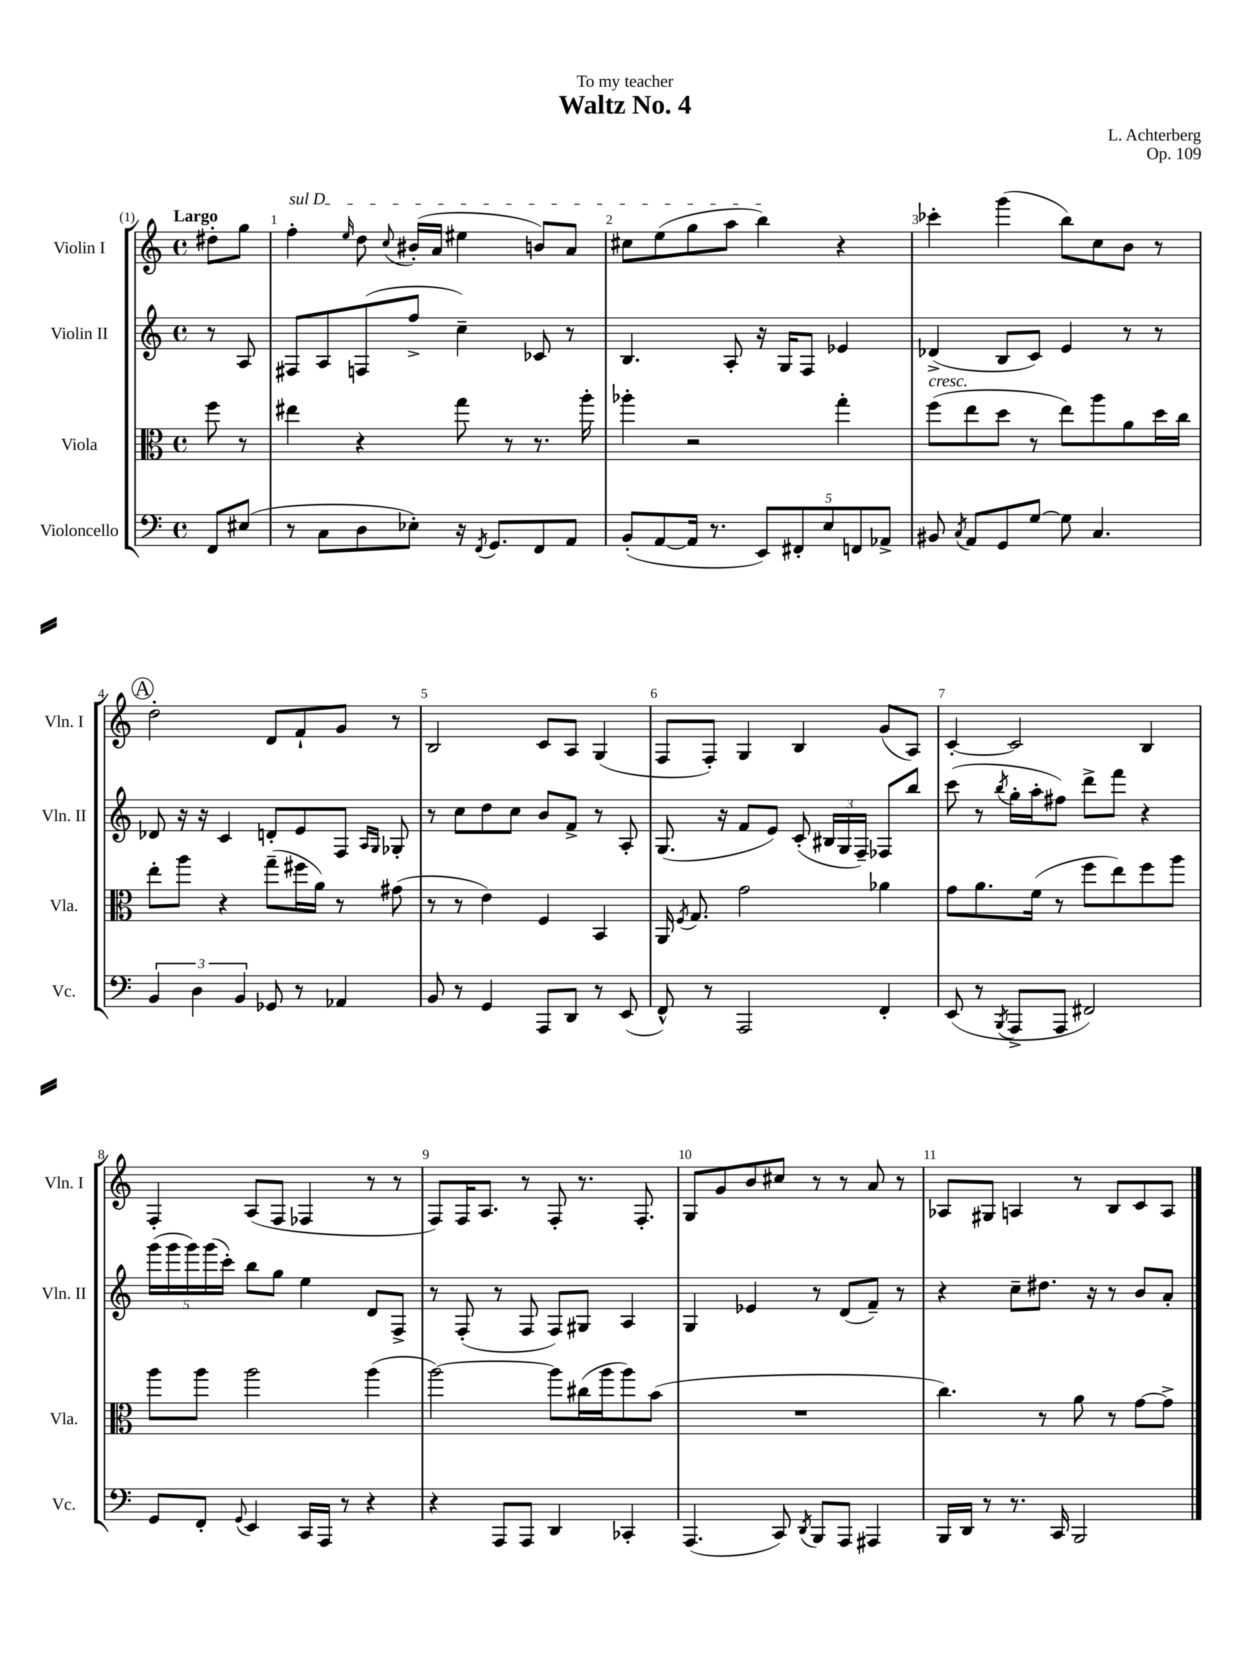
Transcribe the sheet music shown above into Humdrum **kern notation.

**kern	**kern	**kern	**kern
*staff4	*staff3	*staff2	*staff1
*clefF4	*clefC3	*clefG2	*clefG2
*k[]	*k[]	*k[]	*k[]
*M4/4	*M4/4	*M4/4	*M4/4
*met(c)	*met(c)	*met(c)	*met(c)
8FF/L	8ff\	8r	8dd#'\L
(8E#/J	8r	8A/	8gg\J
=	=	=	=
8r	4ee#\	8F#/L	4ff'\
8C\L	.	8A/	.
.	.	.	16qqee/
8D\	4r	(8F/	8dd\
.	.	.	8qqcc/
8E-'\J)	.	8ff^/J	(16b#'/LL
.	.	.	16a/JJ
16r	8gg\	4cc~\)	4ee#\
8qFF/	.	.	.
8.GG/L	.	.	.
.	8r	.	.
8FF/	8.r	8c-/	8b/L)
8AA/J	.	8r	8a/J
.	16aa'\	.	.
=	=	=	=
(8BB'/L	4aa-'\	4.B/	8cc#\L
[8AA/	.	.	(8ee\
16AA/]Jk	2r	.	8gg\
8.r	.	.	.
.	.	8A'/	8aa\J
10EE/L)	.	16r	4bb\)
.	.	16G/LK	.
10FF#'/	.	.	.
.	.	8F/J	.
10E/	.	.	.
.	4gg'\	4e-/	4r
10FF/	.	.	.
10AA-^/J	.	.	.
=	=	=	=
8BB#/	(8ff\L	(4d-^/	4ccc-'\
8qC/	.	.	.
8AA/L	8ee\	.	.
8GG/	8dd\J	8B/L	(4ggg\
[8G/J	8r	8c/J)	.
8G\]	8ee\L)	4e/	8bb\L)
4.C/	8aa\	.	8cc\
.	8a\	8r	8b\J
.	16dd\L	8r	8r
.	16cc\JJ	.	.
=	=	=	=
6BB/	8ee'\L	8d-/	2dd'\
.	8aa\J	16r	.
6D\	.	.	.
.	.	16r	.
.	4r	4c/	.
6BB/	.	.	.
8GG-/	(8gg~\L	8d'/L	8d/L
8r	16ff#\L	8e/	8f`/
.	16a\JJ)	.	.
4AA-/	8r	8F/J	8g/J
.	.	16qqA/LL	.
.	.	16qqG/JJ	.
.	(8g#\	8G-'/	8r
=	=	=	=
8BB/	8r	8r	2B/
8r	8r	8cc\L	.
4GG/	4e\)	8dd\	.
.	.	8cc\J	.
8AAA/L	4F/	8b/L	8c/L
8DD/J	.	8f^/J	8A/J
8r	4BB/	8r	(4G/
(8EE/	.	8A'/	.
=	=	=	=
8FF^^/)	16AA/	(8.G/	8F/L
.	8qF/	.	.
.	8.G/	.	.
8r	.	.	8F'/J)
.	.	16r	.
2AAA/	2g\	8f/L	4G/
.	.	8e/J)	.
.	.	(8c'/	4B/
.	.	24B#/LL	.
.	.	24G/	.
.	.	24F~/JJ)	.
4FF'/	4a-\	8F-/L	(8g/L
.	.	8bb/J	8A/J)
=	=	=	=
(8EE/	8g\L	(8ccc\	[4c'/
8r	8.a\	8r	.
8qBBB/	.	8qbb/	.
8AAA^/L	.	16gg'\LL	2c/]
.	(16f\Jk	16aa'\J	.
8AAA/J	8r	8ff#\J)	.
2FF#/)	8ff\L	8ddd^\L	.
.	8ee\)	8fff\J	.
.	8ff\	4r	4B/
.	8aa\J	.	.
=	=	=	=
8GG/L	8aa\L	(20ggg\LL	4F'/
.	.	20ggg\	.
.	.	20ggg\)	.
8FF'/J	8aa\J	.	.
.	.	(20ggg\	.
.	.	20ccc'\JJ)	.
8qqGG/	.	.	.
4EE/	2aa\	8bb\L	(8A/L
.	.	8gg\J	8F/J
16CC/LL	.	4ee\	4F-/
16AAA/JJ	.	.	.
8r	.	.	.
4r	(4aa\	8d/L	8r
.	.	8F^/J	8r
=	=	=	=
4r	[2aa\)	8r	8F/L)
.	.	(8F'/	16F/K
.	.	.	8.A/J
8AAA/L	.	8r	.
8AAA/J	.	8F/	8r
4DD/	8aa\]L	8F/L)	8F'/
.	(16cc#\L	8G#/J	8.r
.	16aa\J	.	.
4CC-'/	8aa\)	4A/	.
.	.	.	8.F'/
.	(8b\J	.	.
=	=	=	=
(4.AAA/	1r	4G/	8G/L
.	.	.	8g/
.	.	4e-/	8b/
8CC/)	.	.	8cc#/J
8qDD/	.	.	.
8BBB/L	.	8r	8r
8AAA/J	.	(8d/L	8r
4AAA#/	.	8f~/J)	8a/
.	.	8r	8r
=	=	=	=
16BBB/LL	4.cc\)	4r	8A-/L
16DD/JJ	.	.	.
8r	.	.	8G#/J
8.r	.	8cc~\L	4A/
.	8r	8.dd#\J	.
16CC/	.	.	.
2BBB/	8a\	.	8r
.	.	16r	.
.	8r	8r	8B/L
.	[8g\L	8b/L	8c/
.	8g^\]J	8a'/J	8A/J
==	==	==	==
*-	*-	*-	*-
